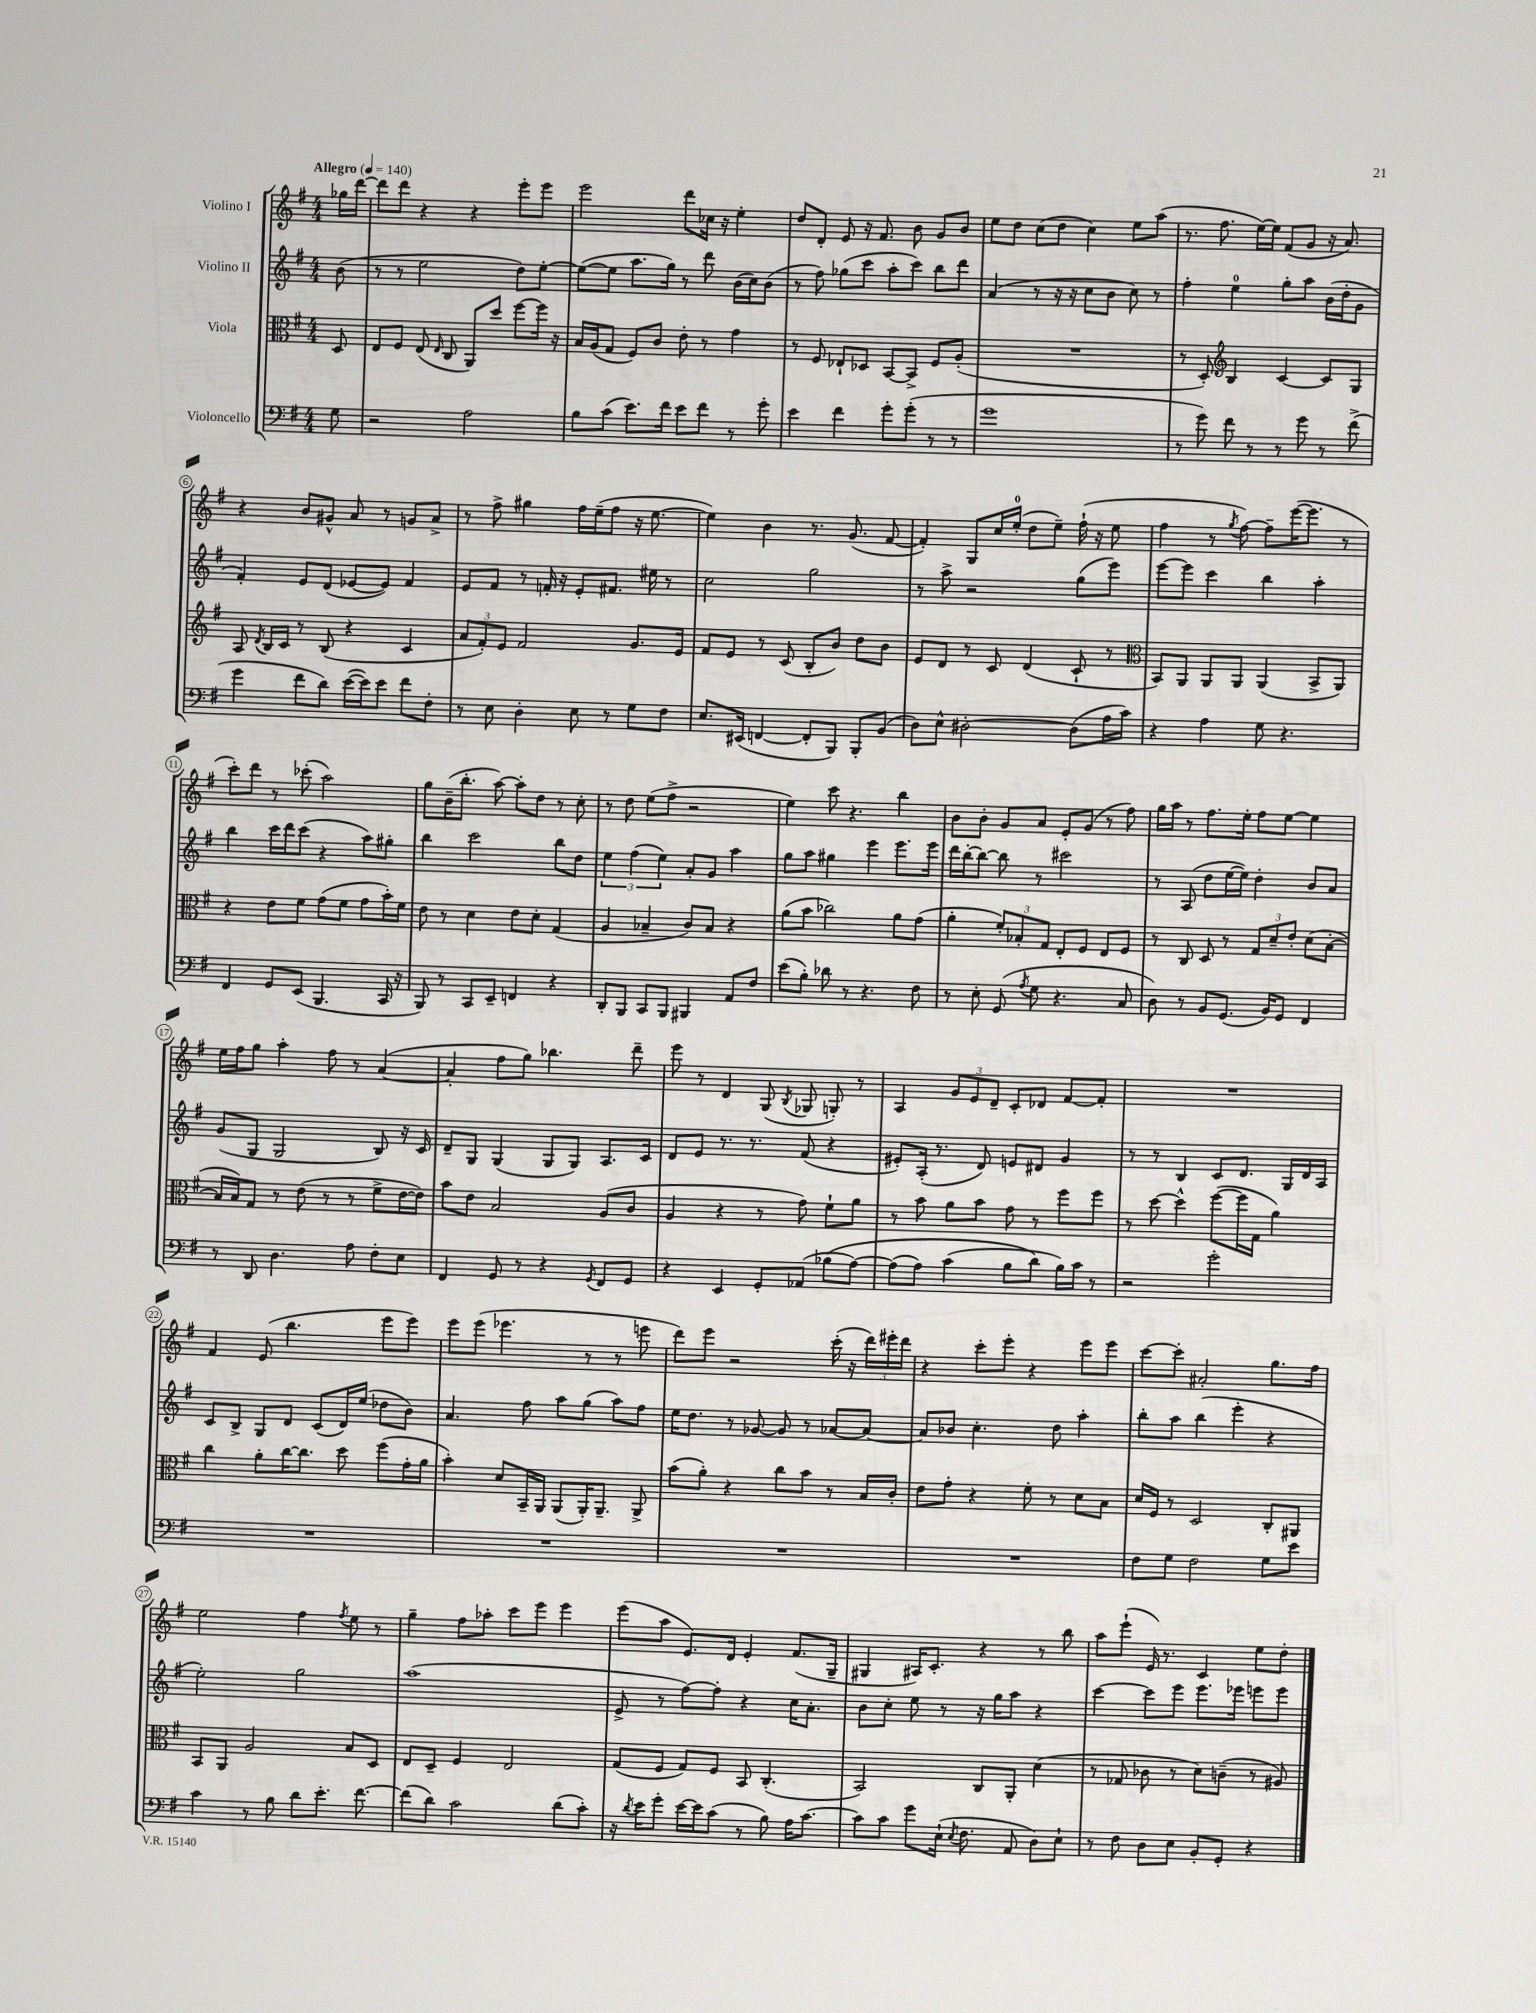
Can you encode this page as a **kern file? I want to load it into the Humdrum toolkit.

**kern	**kern	**kern	**kern
*part4	*part3	*part2	*part1
*staff4	*staff3	*staff2	*staff1
*I"Violoncello	*I"Viola	*I"Violino II	*I"Violino I
*clefF4	*clefC3	*clefG2	*clefG2
*k[f#]	*k[f#]	*k[f#]	*k[f#]
*M4/4	*M4/4	*M4/4	*M4/4
*MM140	*MM140	*MM140	*MM140
=	=	=	=
!	!	!	!LO:TX:a:B:t=Allegro
8G\	8D/	(8b\	16gg-X\LL
.	.	.	[16ddd\JJ
=1	=1	=1	=1
2r	8E/L	8r	8ddd\L]
.	8F#/J	8r	8ddd\J
.	(8E/	2ee\	4r
.	16qqE/	.	.
.	8C/	.	.
2A\	8AA/L)	.	4r
.	8dd/J	.	.
.	[8ff#\L	8dd\L)	8eee'\L
.	16ff#\Jk]	[8ee'\J	8eee\J
.	16r	.	.
=2	=2	=2	=2
8B\L	16B/LL	(8ee\L_	2eee\
.	(16A/J	.	.
(8c\J	8G/J	8ee\J]	.
8.e\L)	8F#/L)	8.aa\L	.
.	8c/J	.	.
16f#\Jk	.	16gg\Jk)	.
8e\L	8e'\	8r	8ddd\L
8f#\J	8r	8ddd\	16cc-X\Jk
.	.	.	16r
8r	4g\	(16b\LL	4ee'\
.	.	16cc\J)	.
8g'\	.	(8b\J	.
=3	=3	=3	=3
4e\	8r	8r	8dd/L
.	8F#/	8ff#\)	8d'/J
4f#\	8E-X`/L	(8gg-X\L	8e/
.	8D-X/J	8ccc\J	16r
.	.	.	8.f#/
8g'\L	[8BB/L	8aa'\L	.
(8g'\J	8BB^/J]	8ccc\J)	8b\
8r	8F#/L	8bb\L	8g/L
8r	(8A'/J	8ddd\J	8b/J
=4	=4	=4	=4
1g	1r	(4a/	8ee\L
.	.	.	8dd\J
.	.	8r	(8cc\L
.	.	16r	8dd\J
.	.	16r	.
.	.	8cc\L	4cc\)
.	.	8b\J	.
.	.	8cc\)	8ee\L
.	.	8r	(8aa\J
=5	=5	=5	=5
8r	8r	4ff#'\	8.r
8g\)	8D'/)	.	.
.	.	.	8.ff#\
*	*clefG2	*	*
8f#\	4B/	4ee\	.
8r	.	.	[16ee\LL)
.	.	.	16ee\JJ]
8r	[4c/	8gg'\L	(8f#/L
8g\	.	8aa\J	8g/J
8r	8c/L]	(16b\LL	16r
.	.	16dd'\J	8.a/)
(8f#^\	8G/J	8g\J	.
!!LO:LB:g=z
=6	=6	=6	=6
4g\	8A/	4f#'/)	4r
.	8qd/	.	.
.	16B/LL	.	.
.	16c/JJ	.	.
8f#\L	8r	8e/L	8b/L
8d\J)	(8B/	(8d/J	8g#X^^/J
([16e\LL	4r	[8e-X/L	8a/
16e\J])	.	.	.
8e\J	.	8e-/J])	8r
8f#\L	4c/	4f#/	8gn/L
8F#'\J	.	.	8a^/J
=7	=7	=7	=7
8r	12a/L	8e/L	8r
.	12f#'/)	.	.
8E\	.	8f#/J	8ff#^\
.	12e/J	.	.
4D'\	2f#/	8r	4gg#X\
.	.	16fn'/	.
.	.	16r	.
8E\	.	8e'/L	16ff#\LL
.	.	.	(16ee~\J
8r	.	8.f#X/J	8ff#\J
8G\L	8.g/L	.	16r
.	.	16ee#X\	[8.ee\
8F#\J	.	8r	.
.	16e/Jk	.	.
=8	=8	=8	=8
8.E/L	8f#/L	2cc\	4ee\])
.	8e/J	.	.
(16EE#X/Jk	.	.	.
[4FFn/	8r	.	4b\
.	(8c/	.	.
8FF'/L]	8B'/L	2gg\	8.r
8BBB/J)	8b/J)	.	.
.	.	.	(8.g/
8BBB'/L	8dd\L	.	.
(8BB/J	8b\J	.	[8f#/
=9	=9	=9	=9
8D\L)	8e/L	8r	4f#'/])
8E^^\J	8d/J	8aa^\	.
[2D#X'\	8r	2r	8G/L
.	8c/	.	16cc/L
.	.	.	(16ee'/JJ
.	(4d/	.	8dd\L
.	.	.	8ee~\J)
(8D#\L]	8c`/	(8gg\L	(16ff#`\
.	.	.	16r
16A\L	8r	8eee\J)	8ee\
16c\JJ)	.	.	.
=10	=10	=10	=10
*	*clefC3	*	*
4r	8BB/L)	[8eee\L	4ff#\
.	8AA/J	8eee\J]	.
4A\	8AA/L	4ccc\	8r
.	.	.	8qgg/
.	8AA/J	.	[8ff#\)
8G\	(4AA/	4bb\	8ff#~\L]
4.r	.	.	([16eee\K
.	.	.	8.eee\J]
.	8BB^/L	4aa'\	.
.	8AA/J)	.	8r
!!LO:LB:g=z
=11	=11	=11	=11
4FF#/	4r	4bb\	8ccc'\L)
.	.	.	8ddd\J
8GG/L	8e\L	16ccc\LL	8r
.	.	16ddd\J	.
(8EE/J	8f#\J	(8ccc\J	(8ccc-X'\
4.BBB/	(8g\L	4r	2aa\)
.	8f#\J	.	.
.	8g\L	8aa\L)	.
16CC/	16b'\L)	8gg#X'\J	.
16r	16f#\JJ	.	.
=12	=12	=12	=12
8BBB/)	8e\	4bb\	8gg\L
8r	8r	.	(16b~\K
.	.	.	8.bb'\J
8CC/L	4d\	2ccc\	.
8EE~/J	.	.	[8aa\)
4FFn/	8e\L	.	8aa'\L]
.	8d'\J	.	8dd\J
4r	(4G/	8bb\L	8r
.	.	8dd\J	8cc'\
=13	=13	=13	=13
8DD'/L	4A/	6ee\	8r
8BBB/J	.	.	8dd\
.	.	(6ff#\	.
8CC/L	4B-X~/	.	(8ee\L
.	.	6ee\)	.
8BBB/J	.	.	8ff#^\J
4BBB#X/	8c/L)	8a'/L	2r
.	8B-/J	8g/J	.
8AA/L	4r	4aa\	.
8F#/J	.	.	.
=14	=14	=14	=14
(8e\L	(8a\L	8gg\L	4ee\)
8B'\J)	8b\J	8aa\J	.
8d-X\	2cc-X\)	4gg#X\	8ccc\
8r	.	.	4.r
4.r	.	4eee\	.
.	8a\L	8.eee\L	4bb\
8F#\	(8g\J	.	.
.	.	16eee\Jk	.
=15	=15	=15	=15
8r	4a'\	16ddd\LL	8b\L
.	.	[16bb'\J	.
8E'\	.	8bb\J_	8b'\J
(8GG/	12f#'/L)	8bb\]	8g/L
.	12B-X'/	.	.
8qA/	.	.	.
8G\	.	8r	8a/J
.	12G/J	.	.
4.r	8E'/L	2ccc#X\	8e'/L
.	8F#/J	.	(8g/J
.	8E/L	.	8r
8C/	8F#/J	.	8ff#\)
=16	=16	=16	=16
8D\)	8r	8r	16gg\LL
.	.	.	16aa\JJ
8r	8C/	(8A/	8r
8BB/L	8D/	8dd\L	8.ff#\L
(8.GG/J	8r	[16ee\L	.
.	.	16ee\JJ])	16ee'\Jk
.	12G/L	4dd'\	8ff#\L
16BB/KL)	.	.	.
.	12d~/	.	.
8GG/J	.	.	[8ee\J
.	12e'/J	.	.
4FF#/	(8d\L	8b/L	4ee\]
.	[8B'\J	8a/J	.
!!LO:LB:g=z
=17	=17	=17	=17
8r	16B/LL]	(8g/L	16ee\LL
.	16B/J)	.	16ff#\J
8DD/	8G/J	8G/J	8gg\J
4.D\	8r	2G/	4aa'\
.	(8e\	.	.
.	8r	.	8ff#\
8A\	8r	.	8r
8F#'\L	8f#^\L	8B/)	([4a/
8E\J	[16e\L	16r	.
.	16e\JJ])	16c/	.
=18	=18	=18	=18
4FF#/	8b\L	8d~/L	4a'/]
.	8e\J	8G/J	.
8GG/	2B/	(4G/	8ff#\L
8r	.	.	8gg\J)
4r	.	8G/L	4.bb-X\
.	.	8G/J)	.
8qGG/	.	.	.
8FF#/L	(8A/L	8.A/L	.
8GG/J	8c/J	.	8ddd~\
.	.	16c/Jk	.
=19	=19	=19	=19
4r	4A/	8d/L	8eee\
.	.	8e/J	8r
4EE/	4r	8.r	4d/
.	.	8.r	.
8GG'/L	8r	.	(8G/
.	.	.	8qB/
(8AA-X/J	8g\)	(8f#/	8G-X/
(8B-X\L	8f#`\L	4r	8Gn'/)
[8A\J)	8a\J	.	8r
=20	=20	=20	=20
(8A\L]	8r	8e#X'/L)	4A/
8A\J)	8b\	(16A'/Jk	.
.	.	8.r	.
(4c\	8a\L	.	12g/L
.	.	.	12e/
.	8b\J	8d/)	.
.	.	.	12d~/J
8B\L	8g\	8en/L	8c'/L
8d\J)	8r	8d#X/J	8d-X/J
16B\LL)	8ff#\L	4g/	[8f#/L
16c\JJ	.	.	.
8r	8ff#\J	.	8f#'/J]
=21	=21	=21	=21
2r	8r	8r	1r
.	[8dd\	8r	.
.	4dd^^\]	4B/	.
2g'\	([8ff#\L	8c/L	.
.	16ff#\L]	8.d/J	.
.	16G\JJ	.	.
.	4a\)	.	.
.	.	16G/LL	.
.	.	16d/	.
.	.	16A/JJ	.
!!LO:LB:g=z
=22	=22	=22	=22
1r	4cc\	8c/L	4f#/
.	.	8B^/J	.
.	8a'\L	8G/L	(8e/
.	[16cc\K	8d/J	4.bb\
.	8.cc\J]	.	.
.	.	(8c/L	.
.	8dd\	16d/L)	.
.	.	(16ee/JJ	.
.	(8ff#\L	8dd-X\L	8eee\L
.	16g'\L	8b\J)	8eee\J)
.	16a\JJ	.	.
=23	=23	=23	=23
1r	4b'\)	4.a/	8eee\L
.	.	.	(8eee\J
.	8d/L	.	4.eee-X\
.	16BB~/L	8ff#\	.
.	16AA/JJ	.	.
.	(8AA/L	8aa\L	.
.	16AA'/K)	(8gg\J	8r
.	8.AA~/J	.	.
.	.	8aa\L)	8r
.	8AA^/	8ff#\J	8eeen\
=24	=24	=24	=24
1r	(8b\L	16ee\KL	8ddd\L)
.	.	8.dd\J	.
.	8a'\J)	.	8eee\J
.	4r	8r	2r
.	.	[8g-X/	.
.	8cc\L	8g-/]	.
.	8b\J	8r	.
.	8r	[8a-X/L	(16ccc'\
.	.	.	16r
.	16B/LL	8a-/J_	24ddd\LL)
.	.	.	24eee#X'\
.	16c'/JJ	.	.
.	.	.	24ddd\JJ
=25	=25	=25	=25
1r	8e\L	8a-/L]	4r
.	8g'\J	8b-X/J	.
.	4r	4.cc'\	8ccc'\L
.	.	.	8eee'\J
.	8f#'\	.	4r
.	8r	8dd\	.
.	8d\L	4aa'\	8eee\L
.	8B\J	.	8eee\J
=26	=26	=26	=26
8F#\L	16d/LL	8bb'\L	[8ccc\L
.	16F#/JJ	.	.
8G\J	8r	8aa\J	8ccc'\J]
2F#\	2D/	(4bb\	2a#X'/
.	.	4eee'\	.
8G\L	8C'/L	4r	8.gg\L
8e\J	8AA#X/J	.	.
.	.	.	16ff#\Jk
!!LO:LB:g=z
=27	=27	=27	=27
4c\	8BB/L	2ee'\)	2ee\
.	8AA/J	.	.
8r	2A/	.	.
8B\	.	.	.
8d\L	.	2gg\	4ff#\
8.e'\J	.	.	.
.	.	.	8qff#/
.	8B/L	.	8ee\
[8.f#\	.	.	.
.	8D/J	.	8r
=28	=28	=28	=28
(8f#\L]	8E/L	(1aa	4gg~\
8d\J)	8D~/J	.	.
2c\	4F#/	.	8ff#\L
.	.	.	8aa-X'\J
.	2E/	.	8ccc\L
.	.	.	8eee\J
(8d\L	.	.	4eee\
8c'\J)	.	.	.
=29	=29	=29	=29
16r	(8G/L	8e^/	(8eee\L
8qd/	.	.	.
16e\KL	.	.	.
8g'\J	8F#/J	8r	8aa\J
[16e\LL	8G/L)	[8ff#\L)	8.e/L)
16e\J]	.	.	.
(8c\J	8F#/J	8ff#'\J]	.
.	.	.	16d/Jk
8r	8BB/	4r	4e'/
8B\)	(4.C'/	.	.
16A\KL	.	16cc\KL	(8.f#/L
[8.c\J	.	8.a'\J	.
.	.	.	16G~/Jk
=30	=30	=30	=30
8c\L]	2BB/)	8b\L	4G#X/
8c\J	.	8cc'\J	.
8g\L	.	8ee\	16A#X/KL)
.	.	.	8.c'/J
(16E`\Jk	.	8r	.
8qE/	.	.	.
8.F#\	.	.	.
.	8C/L	16r	4r
.	.	16gg\KL	.
8AA/	8AA'/J	8aa\J	.
8D\L)	(4d\	4r	8r
8E`\J	.	.	8bb\
=31	=31	=31	=31
8r	8r	[4ccc\	8aa\L
8F#\	8G-X/	.	(8eee`\J
8D\L	8c-X\	8ccc\L]	16e/)
.	.	.	8.r
8E\J	8r	8eee\J	.
8BB'/L	8d\L)	8.eee\L	4c/
8GG'/J	(8cn~\J	.	.
.	.	16eee-X\Jk	.
4r	8r	8eeen\L	8ee\L
.	8A#X/)	8eee\J	8dd'\J
==	==	==	==
*-	*-	*-	*-
